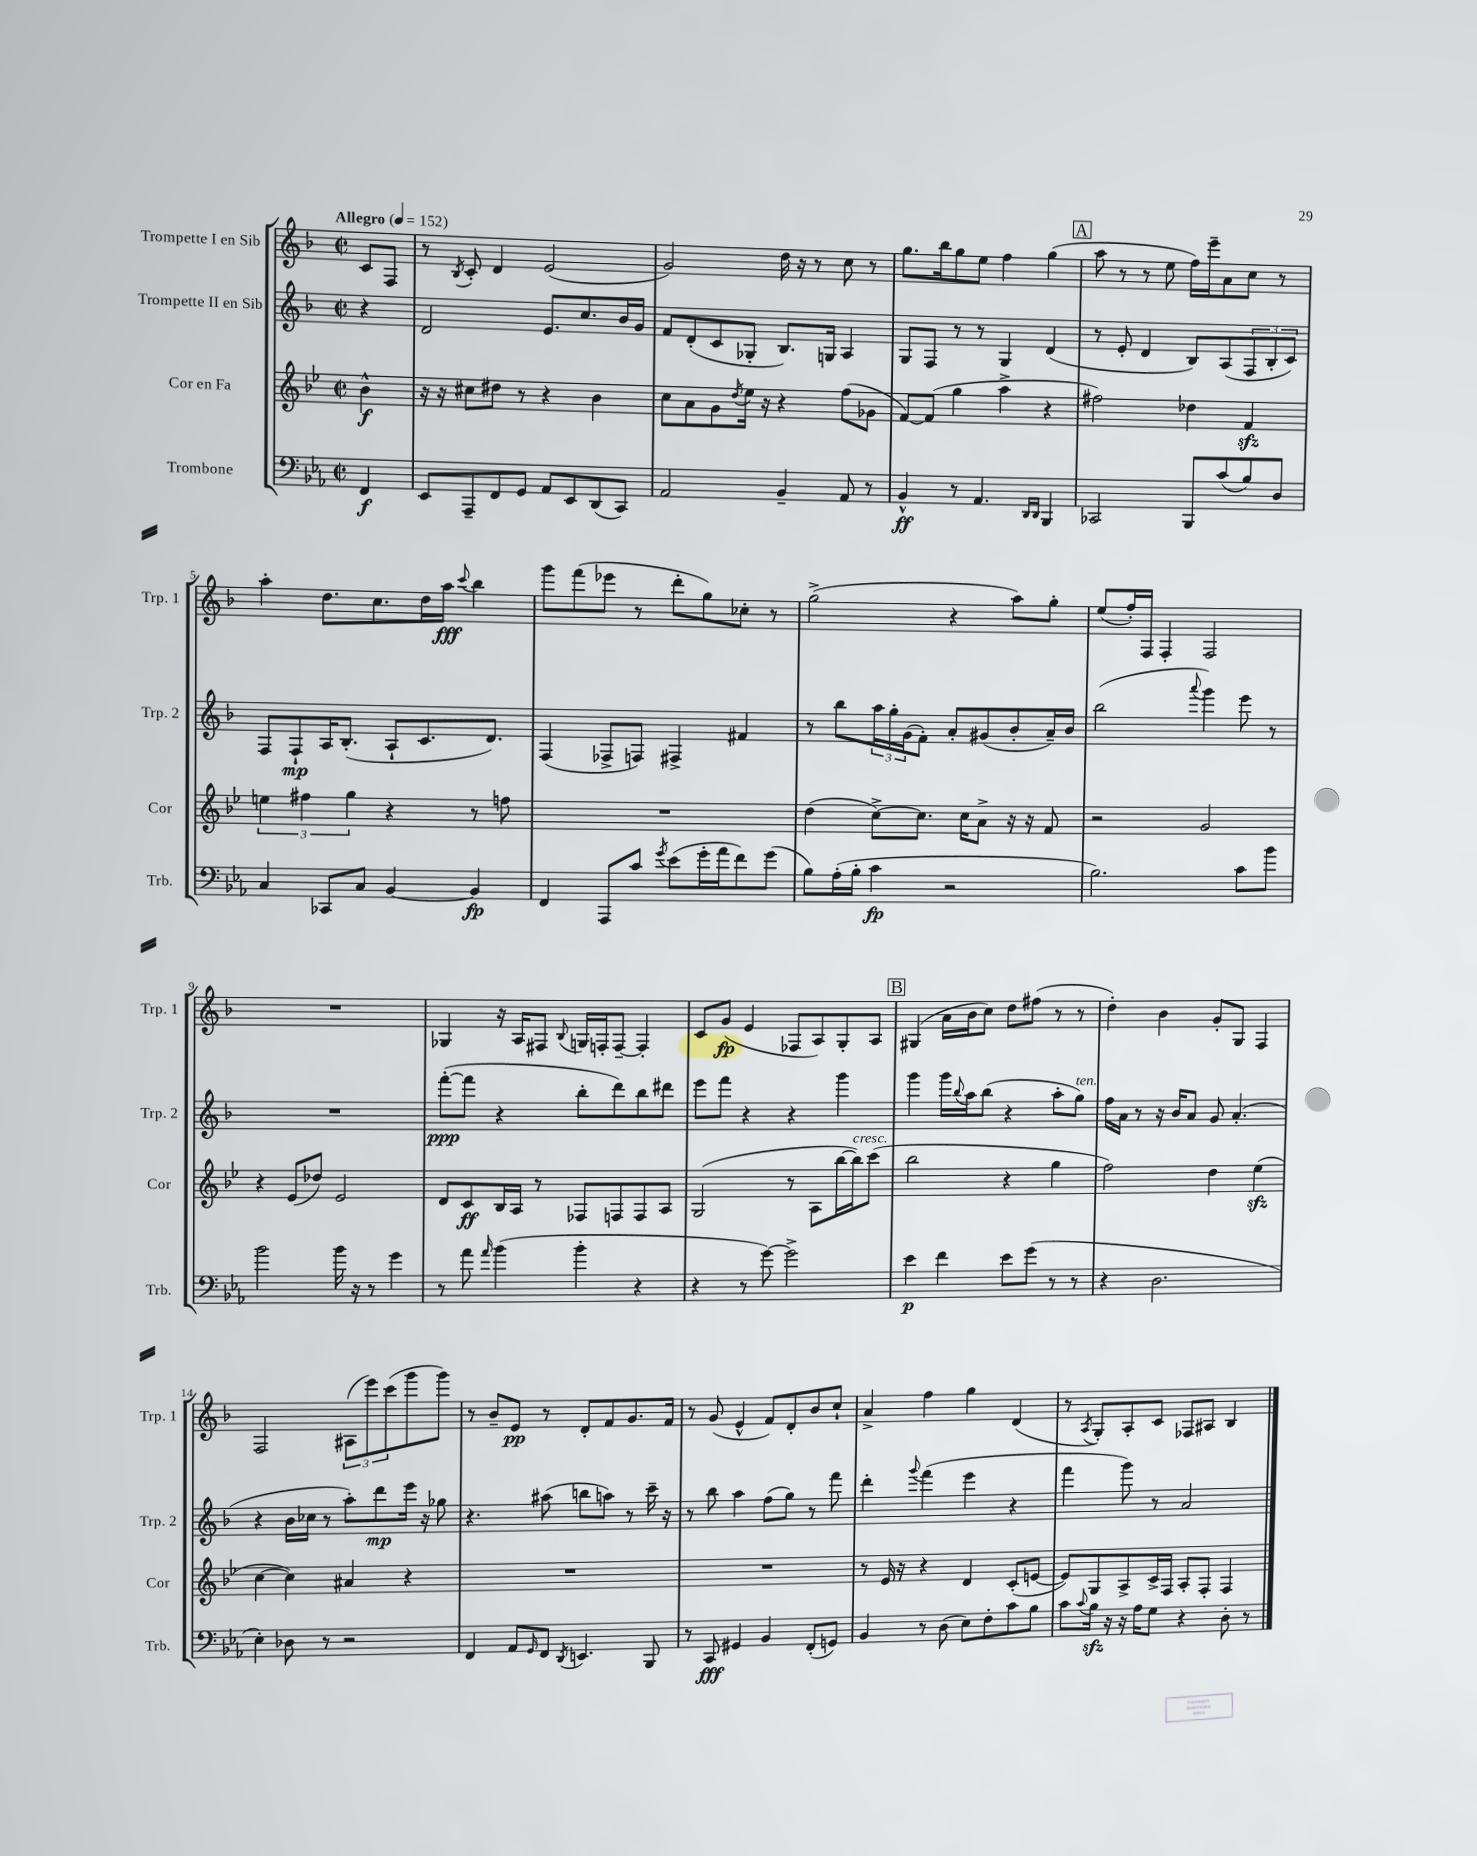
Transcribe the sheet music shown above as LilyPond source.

<<
\new StaffGroup <<
\new Staff = "s0" \with { instrumentName = "Trompette I en Sib" shortInstrumentName = "Trp. 1" } {
    \clef treble \key f \major \defaultTimeSignature \time 2/2 \partial 4 \tempo "Allegro" 4 = 152
    c'8 f8 |
    r8 \acciaccatura { bes8 } c'8-. d'4 e'2( |
    g'2) d''16 r16 r8 c''8 r8 |
    g''8. bes''16 g''8 e''8 f''4 g''4( |
    \mark \markup { \box "A" } a''8 r8 r8 e''8 f''16) e'''16-- a'8 c''8 r8 |
    a''4-. d''8. c''8. d''16 a''16\fff \appoggiatura { c'''8 } bes''4 |
    g'''8 f'''8( ees'''8 r8 d'''8-. g''8) ces''8-. r8 |
    g''2->( r4 a''8) g''8-. |
    e''8( f''16-.) f16 f4-. f2 |
    R1 |
    ges4 r16 a16 fis8 \appoggiatura { bes8 } g16 f16-. f8~-- f4-. |
    c'8 g'8\fp( e'4 fes8 a8) g8-. a8 |
    \mark \markup { \box "B" } gis4( a'16 bes'16 c''8) d''8 fis''8( r8 r8 |
    d''4-.) bes'4 g'8-. g8 f4 |
    f2 \tuplet 3/2 { ais8( e'''8) c'''8( } g'''8 g'''8) |
    r8 bes'8-- e'8\pp r8 d'8-. f'8 g'8. f'16 |
    r8 g'8( e'4-^ f'8) d'8-. bes'8 c''8-! |
    a'4-> f''4 g''4 d'4( |
    r8 \acciaccatura { a8 } g8-.) a8-. c'8 fes8 ais8 bes4 \bar "|." |
}
\new Staff = "s1" \with { instrumentName = "Trompette II en Sib" shortInstrumentName = "Trp. 2" } {
    \clef treble \key f \major \defaultTimeSignature \time 2/2 \partial 4
    r4 |
    d'2 e'8. c''8. bes'16 g'16 |
    f'8 d'8-.( c'8 ges8-. bes8.) g16 a4 |
    g8 f8 r8 r8 g4 d'4( |
    \mark \markup { \box "A" } r8 e'8-. d'4 bes8) a8( \tuplet 3/2 { f8 bes8-. c'8) } |
    f8 f8-!\mp a16 bes8.-.( a8-! c'8. d'8.) |
    f4( fes8-> f8) fis4-> fis'4 |
    r8 bes''8 \tuplet 3/2 { a''16 g''16-. g'16( } f'8-.) a'8-. gis'8( bes'8-. a'16--) bes'16 |
    bes''2( \appoggiatura { a'''8 } g'''4) e'''8 r8 |
    R1 |
    f'''8~-.\ppp( f'''8 r4 bes''8-. d'''8) bes''8 dis'''8 |
    e'''8 f'''8 r4 r4 g'''4 |
    \mark \markup { \box "B" } g'''4 g'''16 \appoggiatura { bes''8 } a''16 bes''8( r4 a''8-. g''8^\markup { \italic "ten." }) |
    f''16 a'16 r8 r16 bes'16 a'8 g'8 a'4.-.( |
    r4 bes'16 ces''16 r8 a''8-.) d'''8\mp e'''16 r16 ges''8 |
    r4. ais''8( b''8 a''8) r8 c'''16-- r16 |
    r8 bes''8 a''4 f''8( g''8) r8 f'''8 |
    d'''4-. \appoggiatura { g'''8 } f'''4( e'''4 r4 |
    f'''4 g'''8) r8 a'2 \bar "|." |
}
\new Staff = "s2" \with { instrumentName = "Cor en Fa" shortInstrumentName = "Cor" } {
    \clef treble \key bes \major \defaultTimeSignature \time 2/2 \partial 4
    bes'4-^\f |
    r16 r16 cis''8 dis''8 r8 r4 bes'4 |
    c''8 a'8 g'8 \acciaccatura { d''8 } ees''16 r16 r4 f''8( ges'8 |
    f'8~) f'8( g''4 a''4-> r4 |
    \mark \markup { \box "A" } fis''2) des''4 f'4\sfz |
    \tuplet 3/2 { e''4 fis''4 g''4 } r4 r8 f''8 |
    R1 |
    d''4( c''8~->) c''8. c''16 a'8-> r16 r16 f'8 |
    r2 g'2 |
    r4 ees'8( des''8) ees'2 |
    d'8 c'8\ff bes16 a16 r8 fes8 f8 f8 a8 |
    g2( r8 a8 bes''16~ bes''16^\markup { \italic "cresc." }) c'''8( |
    \mark \markup { \box "B" } bes''2 r4 g''4 |
    f''2) d''4 ees''4\sfz( |
    c''4~ c''4) ais'4 r4 |
    R1 |
    R1 |
    r8 ees'16 r16 r4 d'4 c'8-.( e'8~ |
    e'8) g8 a8-> c'16-> f16 a8-. f8-. f4 \bar "|." |
}
\new Staff = "s3" \with { instrumentName = "Trombone" shortInstrumentName = "Trb." } {
    \clef bass \key ees \major \defaultTimeSignature \time 2/2 \partial 4
    f,4\f |
    ees,8 aes,,8-- f,8 g,8 aes,8 ees,8 d,8( c,8) |
    aes,2 bes,4-- aes,8 r8 |
    bes,4-^\ff r8 aes,4. \grace { d,16 d,16 } bes,,4 |
    \mark \markup { \box "A" } ces,2 bes,,8 c'8( bes8) d8 |
    c4 ces,8 c8 bes,4~ bes,4\fp |
    f,4 aes,,8 c'8 \acciaccatura { g'8 } ees'8( g'16-. aes'16 f'8) g'8( |
    bes8) aes16-.( bes16-. c'4\fp r2 |
    bes2.) c'8 bes'8 |
    bes'2 bes'16 r16 r8 g'4 |
    r8 aes'8 \grace { aes'16 } bes'4( bes'4-. r4 |
    r4 r8 g'8~) g'2-> |
    \mark \markup { \box "B" } ees'4\p f'4 ees'8 g'8( r8 r8 |
    r4 d2. |
    ees4-.) des8 r8 r2 |
    f,4 aes,8 \grace { g,16 } f,8 \acciaccatura { d,8 } e,4. bes,,8 |
    r8 c,8\fff gis,4 bes,4 f,8-.( g,8) |
    bes,4 r8 d8( ees8) f8-. c'8 bes8 |
    c'8 \appoggiatura { c'8 } bes16\sfz r16 r16 aes16 g8 r4 d8-. r8 \bar "|." |
}
>>
>>
